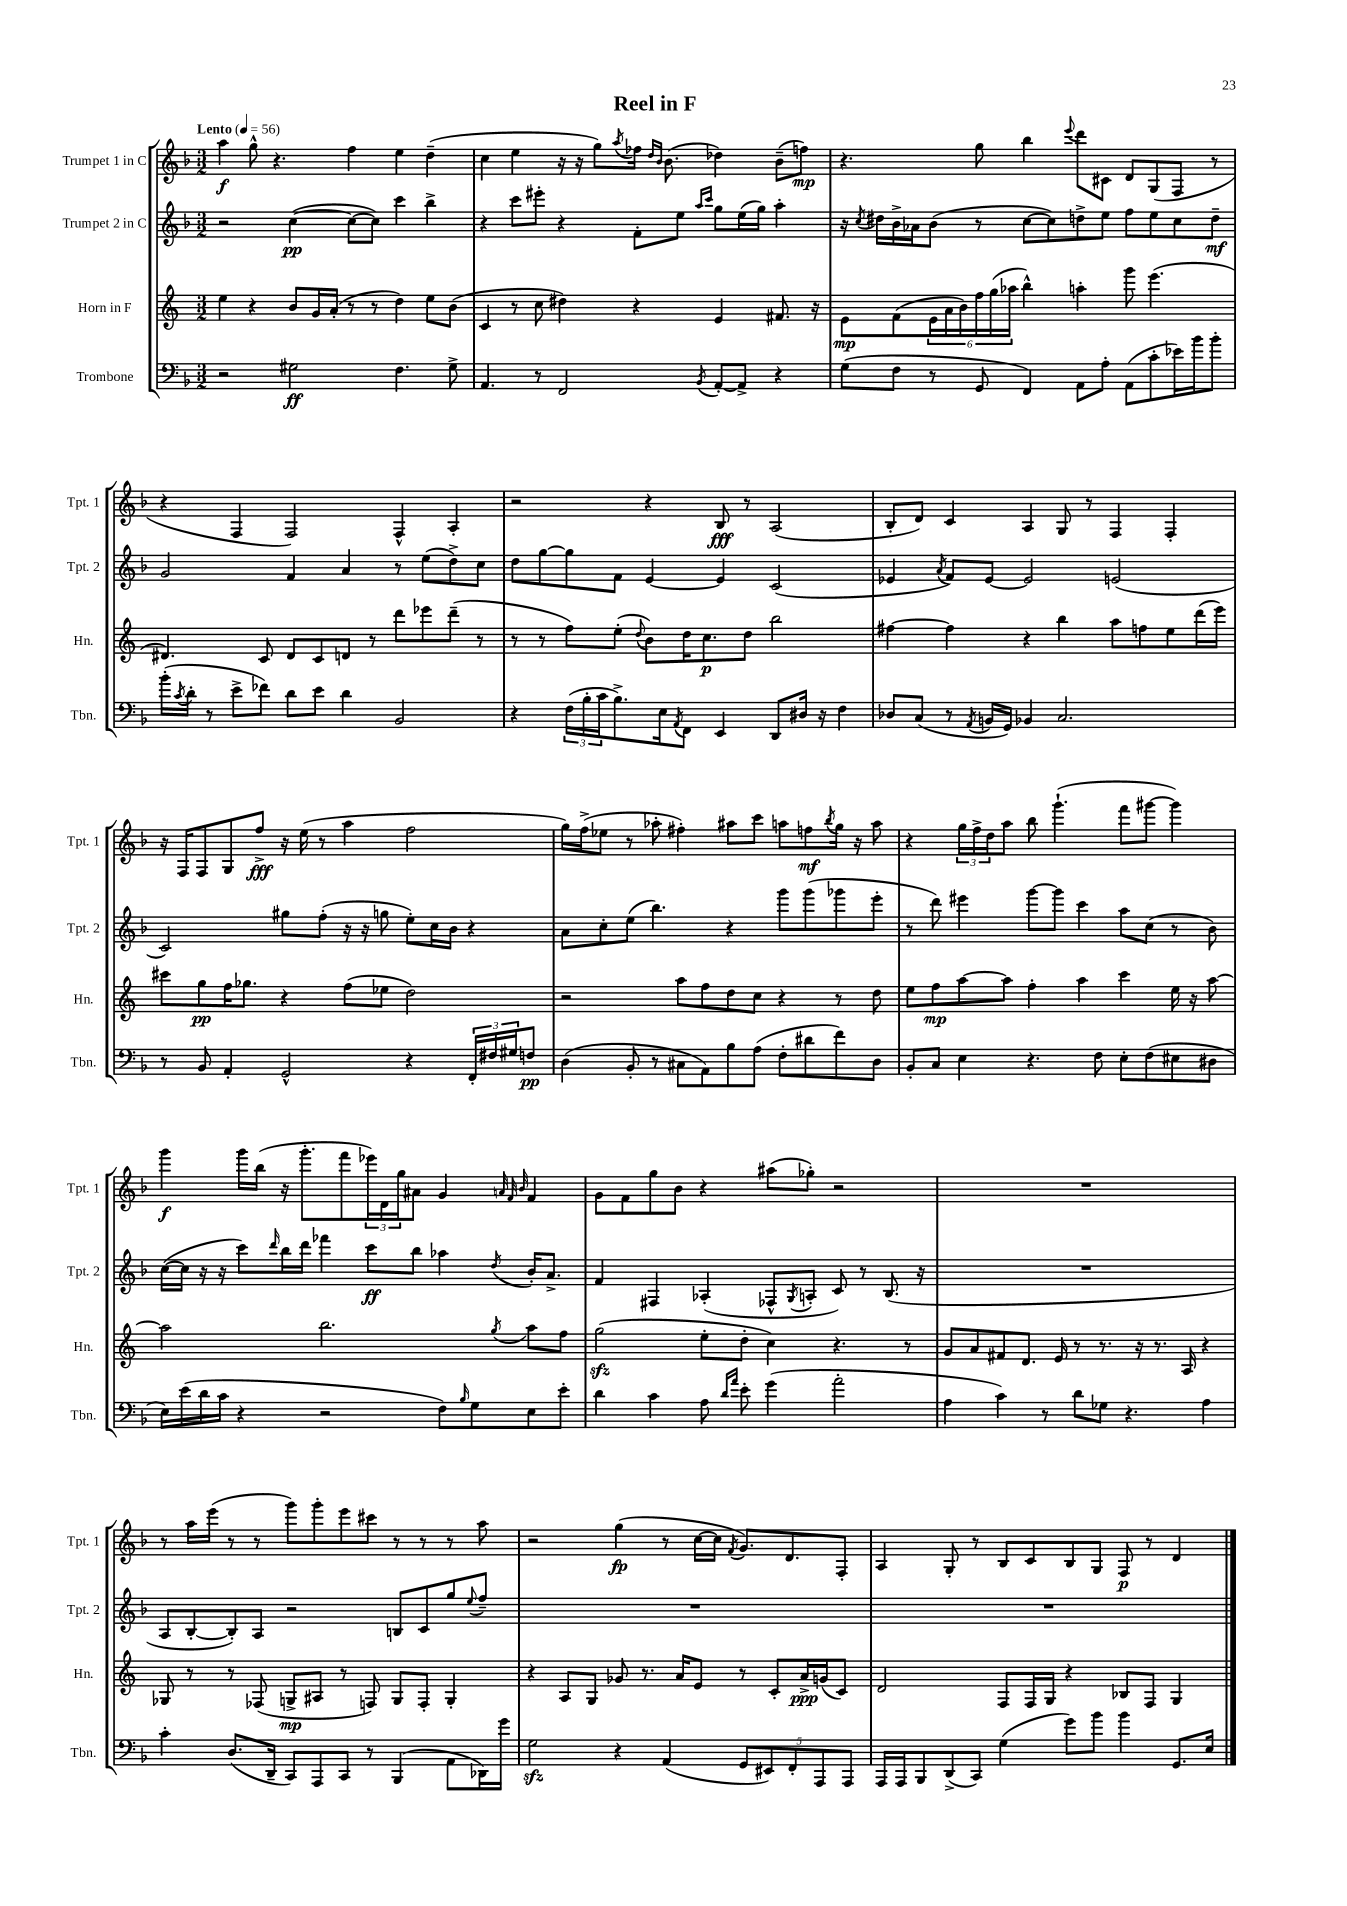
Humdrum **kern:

**kern	**dynam	**kern	**dynam	**kern	**dynam	**kern	**dynam
*part4	*part4	*part3	*part3	*part2	*part2	*part1	*part1
*staff4	*staff4	*staff3	*staff3	*staff2	*staff2	*staff1	*staff1
*I"Trombone	*	*I"Horn in F	*	*I"Trumpet 2 in C	*	*I"Trumpet 1 in C	*
*I'Tbn.	*	*I'Hn.	*	*I'Tpt. 2	*	*I'Tpt. 1	*
*clefF4	*	*clefG2	*	*clefG2	*	*clefG2	*
*k[b-]	*	*k[]	*	*k[b-]	*	*k[b-]	*
*M3/2	*	*M3/2	*	*M3/2	*	*M3/2	*
*MM56	*	*MM56	*	*MM56	*	*MM56	*
=1	=1	=1	=1	=1	=1	=1	=1
!	!	!	!	!	!	!LO:TX:a:B:t=Lento	!
2r	.	4ee\	.	2r	.	4aa\	f
.	.	4r	.	.	.	8gg^^\	.
.	.	.	.	.	.	4.r	.
2G#X\	ff	8b/L	.	([4cc\	pp	.	.
.	.	16g/L	.	.	.	.	.
.	.	(16a'/JJ	.	.	.	.	.
.	.	8r	.	8cc\L_	.	4ff\	.
.	.	8r	.	8cc\J])	.	.	.
4.F\	.	4dd\)	.	4ccc\	.	4ee\	.
.	.	8ee\L	.	4bb-^\	.	(4dd~\	.
8G#^\	.	(8b\J	.	.	.	.	.
=2	=2	=2	=2	=2	=2	=2	=2
4.AA/	.	4c/	.	4r	.	4cc\	.
.	.	8r	.	8ccc\L	.	4ee\	.
8r	.	8cc\	.	8eee#X'\J	.	.	.
2FF/	.	4dd#X\)	.	4r	.	16r	.
.	.	.	.	.	.	16r	.
.	.	.	.	.	.	8gg\L)	.
.	.	.	.	.	.	8qaa/	.
.	.	4r	.	8f'\L	.	16ff-X\Jk	.
.	.	.	.	.	.	16qqdd/LL	.
.	.	.	.	.	.	16qqb-/JJ	.
.	.	.	.	.	.	(8.b-\	.
.	.	.	.	8ee\J	.	.	.
.	.	.	.	16qqaa/LL	.	.	.
8qBB-/	.	.	.	16qqccc/JJ	.	.	.
[8AA'/L	.	4e/	.	8gg\L	.	4dd-X\)	.
8AA^/J]	.	.	.	(16ee\L	.	.	.
.	.	.	.	16gg\JJ)	.	.	.
4r	.	8.f#X/	.	4aa'\	.	(8b-~\L	.
.	.	.	.	.	.	8ffn\J)	mp
.	.	16r	.	.	.	.	.
=3	=3	=3	=3	=3	=3	=3	=3
(8G\L	.	8e\L	mp	16r	.	4.r	.
.	.	.	.	8qcc/	.	.	.
.	.	.	.	16dd#X\LL	.	.	.
8F\J	.	(8f\	.	16b-^\	.	.	.
.	.	.	.	16a-X\J	.	.	.
8r	.	24e\L	.	(8b-\J	.	.	.
.	.	24a\	.	.	.	.	.
.	.	24b\)	.	.	.	.	.
8GG/	.	24ff\	.	8r	.	8gg\	.
.	.	(24gg\	.	.	.	.	.
.	.	24aa-X\JJ	.	.	.	.	.
4FF/)	.	4bb^^\)	.	[8cc\L	.	4bb-\	.
.	.	.	.	8cc\])	.	.	.
.	.	.	.	.	.	8qqeee/	.
8AA\L	.	4aan'\	.	8ddn^\	.	8ddd\L	.
8A'\J	.	.	.	8ee\J	.	8c#X\J	.
(8AA\L	.	8ggg\	.	8ff\L	.	8d/L	.
8c'\	.	(4.eee\	.	8ee\	.	(8G/	.
16e-X\L)	.	.	.	8cc\	.	8F/J	.
16b-\J	.	.	.	.	.	.	.
8b-'\J	.	.	.	8dd~\J	mf	8r	.
!!LO:LB:g=z
=4	=4	=4	=4	=4	=4	=4	=4
(16b-'\LL	.	4.d#X/)	.	2g/	.	4r	.
8qc/	.	.	.	.	.	.	.
16d'\JJ	.	.	.	.	.	.	.
8r	.	.	.	.	.	.	.
8e^\L	.	.	.	.	.	4F/	.
8f-X\J)	.	8c/	.	.	.	.	.
8d\L	.	8d#/L	.	4f/	.	2F/)	.
8e\J	.	8c/	.	.	.	.	.
4d\	.	8dn/J	.	4a/	.	.	.
.	.	8r	.	.	.	.	.
2BB-/	.	8ddd\L	.	8r	.	4F^^/	.
.	.	8eee-X\	.	(8ee\L	.	.	.
.	.	(8ddd~\J	.	8dd^\)	.	4A'/	.
.	.	8r	.	8cc\J	.	.	.
=5	=5	=5	=5	=5	=5	=5	=5
4r	.	8r	.	8dd\L	.	2r	.
.	.	8r	.	[8gg\	.	.	.
(24F\LL	.	8ff\L)	.	8gg\]	.	.	.
24B-'\	.	.	.	.	.	.	.
24c\J	.	.	.	.	.	.	.
8.B-^\)	.	(8ee'\J	.	8f\J	.	.	.
.	.	8qqdd/	.	.	.	.	.
.	.	8b\L)	.	[4e/	.	4r	.
16E\k	.	.	.	.	.	.	.
8qAA/	.	.	.	.	.	.	.
8FF\J	.	16dd\K	.	.	.	.	.
.	.	8.cc\	p	.	.	.	.
4EE/	.	.	.	4e/]	.	8B-/	fff
.	.	8dd\J	.	.	.	8r	.
8DD/L	.	2bb\	.	(2c/	.	(2A/	.
16D#X/Jk	.	.	.	.	.	.	.
16r	.	.	.	.	.	.	.
4F\	.	.	.	.	.	.	.
=6	=6	=6	=6	=6	=6	=6	=6
8D-X/L	.	[4ff#X\	.	4e-X/	.	8B-'/L	.
(8C/J	.	.	.	.	.	8d/J)	.
.	.	.	.	8qa/	.	.	.
8r	.	4ff#\]	.	8f/L)	.	4c/	.
8qAA/	.	.	.	.	.	.	.
16BBn/LL	.	.	.	[8e-/J	.	.	.
16GG/JJ)	.	.	.	.	.	.	.
4BB-X/	.	4r	.	2e-/]	.	4A/	.
2.C/	.	4bb\	.	.	.	8G/	.
.	.	.	.	.	.	8r	.
.	.	8aa\L	.	(2en/	.	4F/	.
.	.	8ffn\	.	.	.	.	.
.	.	8ee\	.	.	.	4F'/	.
.	.	(16ddd\L	.	.	.	.	.
.	.	16eee\JJ)	.	.	.	.	.
!!LO:LB:g=z
=7	=7	=7	=7	=7	=7	=7	=7
8r	.	8ccc#X\L	.	2c/)	.	16r	.
.	.	.	.	.	.	16F/KL	.
8BB-/	.	8gg\	pp	.	.	8F/	.
4AA'/	.	16ff\K	.	.	.	8G/	.
.	.	8.gg-X\J	.	.	.	.	.
.	.	.	.	.	.	8ff^/J	fff
2GG^^/	.	4r	.	8gg#X\L	.	16r	.
.	.	.	.	.	.	(16ee\	.
.	.	.	.	(8ff'\J	.	8r	.
.	.	(8ff\L	.	16r	.	4aa\	.
.	.	.	.	16r	.	.	.
.	.	8ee-X\J	.	8ggn\	.	.	.
4r	.	2dd\)	.	8ee'\L)	.	2ff\	.
.	.	.	.	16cc\L	.	.	.
.	.	.	.	16b-\JJ	.	.	.
24FF'/LL	.	.	.	4r	.	.	.
24F#X/	.	.	.	.	.	.	.
24G#X/J	.	.	.	.	.	.	.
8Fn/J	pp	.	.	.	.	.	.
=8	=8	=8	=8	=8	=8	=8	=8
(4D\	.	2r	.	8a\L	.	16gg\LL)	.
.	.	.	.	.	.	(16ff^\J	.
.	.	.	.	8cc'\	.	8ee-X\J	.
8BB-'/	.	.	.	(8ee\J	.	8r	.
8r	.	.	.	4.bb-\)	.	8aa-X'\	.
8C#X\L	.	8aa\L	.	.	.	4ff#X'\)	.
8AA\)	.	8ff\	.	.	.	.	.
8B-\	.	8dd\	.	4r	.	8aa#X\L	.
(8A\J	.	8cc\J	.	.	.	8ccc\J	.
8F'\L	.	4r	.	8ggg\L	.	8aan\L	.
8d#X\	.	.	.	(8ggg\	.	8ffn\	mf
.	.	.	.	.	.	8qbb-/	.
8f\)	.	8r	.	8ggg-X\	.	16gg\Jk	.
.	.	.	.	.	.	16r	.
8D\J	.	8dd\	.	8eee'\J	.	8aa\	.
=9	=9	=9	=9	=9	=9	=9	=9
8BB-'/L	.	8ee\L	.	8r	.	4r	.
8C/J	.	8ff\	mp	8ddd\)	.	.	.
4E\	.	[8aa\	.	4eee#X\	.	24gg\LL	.
.	.	.	.	.	.	24ff^\	.
.	.	.	.	.	.	24dd\J	.
.	.	8aa\J]	.	.	.	8aa\J	.
4.r	.	4ff'\	.	[8ggg\L	.	8bb-\	.
.	.	.	.	8ggg\J]	.	(4.ggg`\	.
.	.	4aa\	.	4ccc\	.	.	.
8F\	.	.	.	.	.	.	.
8E'\L	.	4ccc\	.	8aa\L	.	8fff\L	.
(8F\	.	.	.	(8cc\J	.	[8ggg#X\J	.
8E#X\	.	16ee\	.	8r	.	4ggg#\])	.
.	.	16r	.	.	.	.	.
8D#X\J	.	[8aa\	.	8b-\)	.	.	.
!!LO:LB:g=z
=10	=10	=10	=10	=10	=10	=10	=10
16E\LL)	.	2aa\]	.	([16cc\LL	.	4ggg\	f
(16e\	.	.	.	16cc\JJ]	.	.	.
16d\	.	.	.	16r	.	.	.
16c\JJ	.	.	.	16r	.	.	.
4r	.	.	.	8ccc\L)	.	16ggg\LL	.
.	.	.	.	.	.	(16bb-\JJ	.
.	.	.	.	16qqddd/	.	.	.
.	.	.	.	16bb-\L	.	16r	.
.	.	.	.	16ddd\JJ	.	8.ggg'\L	.
2r	.	2.bb\	.	4fff-X\	.	.	.
.	.	.	.	.	.	8fff\	.
.	.	.	.	8ccc\L	ff	24eee-X\L)	.
.	.	.	.	.	.	24d\	.
.	.	.	.	.	.	24gg\J	.
.	.	.	.	8bb-\J	.	8a#X\J	.
8F\L)	.	.	.	4aa-X\	.	4g/	.
16qqB-/	.	.	.	.	.	.	.
8G\	.	.	.	.	.	.	.
.	.	.	.	.	.	32qqan/	.
.	.	.	.	.	.	32qqf/	.
.	.	8qgg/	.	8qdd/	.	32qqb-/	.
8E\	.	8aa\L	.	16b-'/KL	.	4f/	.
.	.	.	.	8.a^/J	.	.	.
8e'\J	.	8ff\J	.	.	.	.	.
=11	=11	=11	=11	=11	=11	=11	=11
4d\	.	(2ggzz\	.	4f/	.	8g\L	.
.	.	.	.	.	.	8f\	.
4c\	.	.	.	4F#X/	.	8gg\	.
.	.	.	.	.	.	8b-\J	.
8A\	.	8ee'\L	.	(4A-X'/	.	4r	.
16qqd/LL	.	.	.	.	.	.	.
16qqa/JJ	.	.	.	.	.	.	.
8e'\	.	8dd'\J	.	.	.	.	.
(4g\	.	4cc\)	.	8F-X^^/L	.	(8aa#X\L	.
.	.	.	.	8qG/	.	.	.
.	.	.	.	8An'/J	.	8gg-X'\J)	.
2a'\	.	4.r	.	8c/)	.	2r	.
.	.	.	.	8r	.	.	.
.	.	.	.	(8.B-/	.	.	.
.	.	8r	.	.	.	.	.
.	.	.	.	16r	.	.	.
=12	=12	=12	=12	=12	=12	=12	=12
4A\	.	8g/L	.	1.r	.	1.r	.
.	.	8a/	.	.	.	.	.
4c\)	.	8f#X/	.	.	.	.	.
.	.	8.d/J	.	.	.	.	.
8r	.	.	.	.	.	.	.
.	.	16e/	.	.	.	.	.
8d\L	.	8r	.	.	.	.	.
8G-X\J	.	8.r	.	.	.	.	.
4.r	.	.	.	.	.	.	.
.	.	16r	.	.	.	.	.
.	.	8.r	.	.	.	.	.
.	.	16A/	.	.	.	.	.
4A\	.	4r	.	.	.	.	.
!!LO:LB:g=z
=13	=13	=13	=13	=13	=13	=13	=13
4c'\	.	8G-X/	.	8A/L	.	8r	.
.	.	8r	.	[8B-'/	.	16aa\LL	.
.	.	.	.	.	.	(16eee\JJ	.
(8.D/L	.	8r	.	8B-'/])	.	8r	.
.	.	(8F-X/	.	8A/J	.	8r	.
16DD~/Jk	.	.	.	.	.	.	.
8CC/L)	.	8Gn^/L	mp	2r	.	8ggg\L)	.
8AAA/	.	8A#X/J	.	.	.	8ggg'\	.
8CC/J	.	8r	.	.	.	8eee\	.
8r	.	8Fn/)	.	.	.	8ccc#X\J	.
(4BBB-/	.	8G/L	.	8Bn/L	.	8r	.
.	.	8F'/J	.	8c/	.	8r	.
8AA\L	.	4G'/	.	8gg/	.	8r	.
.	.	.	.	8qqee/	.	.	.
16DD-X\L)	.	.	.	8ff~/J	.	8aa\	.
16g\JJ	.	.	.	.	.	.	.
=14	=14	=14	=14	=14	=14	=14	=14
2Gzz\	.	4r	.	1.r	.	2r	.
.	.	8A/L	.	.	.	.	.
.	.	8G/J	.	.	.	.	.
4r	.	8g-X/	.	.	.	(4gg\	fp
.	.	8.r	.	.	.	.	.
(4AA/	.	.	.	.	.	8r	.
.	.	16a/KL	.	.	.	.	.
.	.	8e/J	.	.	.	[16cc\LL	.
.	.	.	.	.	.	16cc\JJ]	.
.	.	.	.	.	.	8qf/	.
10GG/L	.	8r	.	.	.	8.g/L)	.
10EE#X/)	.	.	.	.	.	.	.
.	.	8c'/L	.	.	.	.	.
.	.	.	.	.	.	8.d/	.
10FF'/	.	.	.	.	.	.	.
.	.	16a^/L	ppp	.	.	.	.
10AAA/	.	.	.	.	.	.	.
.	.	(16gn/J	.	.	.	.	.
.	.	8c/J)	.	.	.	8F'/J	.
10AAA/J	.	.	.	.	.	.	.
=15	=15	=15	=15	=15	=15	=15	=15
16AAA/LL	.	2d/	.	1.r	.	4A/	.
16AAA/J	.	.	.	.	.	.	.
8BBB-/	.	.	.	.	.	.	.
(8DD^/	.	.	.	.	.	8G'/	.
8CC/J)	.	.	.	.	.	8r	.
(4G\	.	8F/L	.	.	.	8B-/L	.
.	.	16F/L	.	.	.	8c/	.
.	.	16G/JJ	.	.	.	.	.
8g\L)	.	4r	.	.	.	8B-/	.
8b-\J	.	.	.	.	.	8G/J	.
4b-\	.	8B-X/L	.	.	.	8F/	p
.	.	8F/J	.	.	.	8r	.
8.GG/L	.	4G/	.	.	.	4d/	.
16E/Jk	.	.	.	.	.	.	.
==	==	==	==	==	==	==	==
*-	*-	*-	*-	*-	*-	*-	*-
